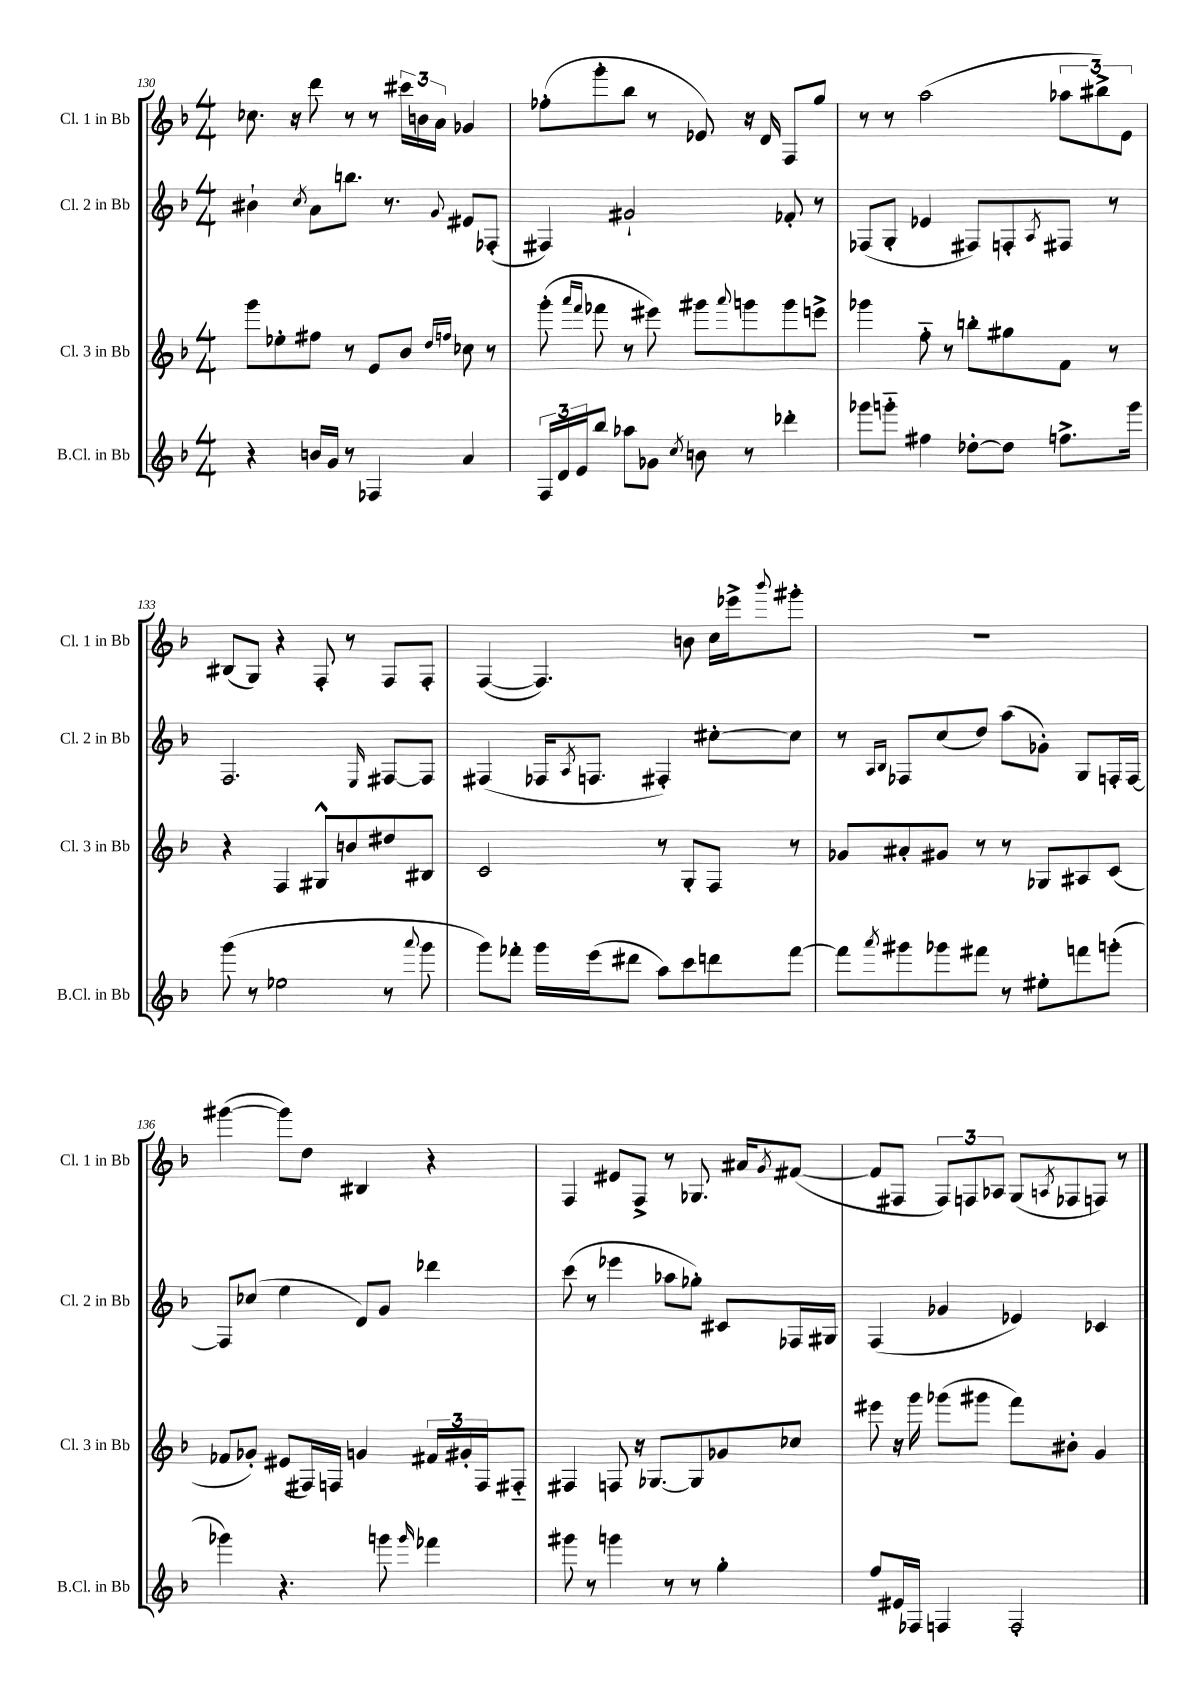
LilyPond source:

<<
\new StaffGroup <<
\new Staff = "s0" \with { instrumentName = "Cl. 1 in Bb" shortInstrumentName = "Cl. 1 in Bb" } {
    \clef treble \key f \major \numericTimeSignature \time 4/4
    ces''8. r16 d'''8 r8 r8 \tuplet 3/2 { cis'''16 b'16 a'16 } ges'4 |
    fes''8-.( g'''8-. bes''8 r8 ees'8) r16 d'16 f8 g''8 |
    r8 r8 a''2( \tuplet 3/2 { aes''8 bis''8->) e'8 } |
    bis8( g8) r4 f8-. r8 f8 f8-. |
    f4~( f4.) b'8 c''16 ees'''16-> \appoggiatura { bes'''8 } gis'''8-. |
    R1 |
    gis'''4~( gis'''8) d''8 bis4 r4 |
    f4 eis'8 f8-> r8 ges8. ais'16 \acciaccatura { g'8 } fis'8~( |
    fis'8 fis8 \tuplet 3/2 { fis8) f8 aes8 } g8( \acciaccatura { a8 } fes8 f8) r8 \bar "|." |
}
\new Staff = "s1" \with { instrumentName = "Cl. 2 in Bb" shortInstrumentName = "Cl. 2 in Bb" } {
    \clef treble \key f \major \numericTimeSignature \time 4/4
    bis'4-! \acciaccatura { c''8 } a'8 b''8. r8. \appoggiatura { g'8 } eis'8 fes8-.( |
    fis4) gis'2-! fes'8-. r8 |
    fes8( g8-. ees'4 fis8) f8-. \acciaccatura { a8 } fis8 r8 |
    f2. \grace { e16 } fis8~ fis8 |
    fis4( fes16 \acciaccatura { a8 } f8. fis4-.) cis''8~-. cis''8 |
    r8 \grace { a16 bes16 } fes8 c''8( d''8) a''8( ges'8-.) g8 f16-. f16~ |
    f8 ces''8( e''4 d'8) g'8 des'''4 |
    c'''8( r8 ees'''4 aes''8 ges''8-.) cis'8 fes16 gis16 |
    f4( ges'4 ees'4) ces'4 \bar "|." |
}
\new Staff = "s2" \with { instrumentName = "Cl. 3 in Bb" shortInstrumentName = "Cl. 3 in Bb" } {
    \clef treble \key f \major \numericTimeSignature \time 4/4
    g'''8 ees''8-. fis''8 r8 e'8 bes'8 \grace { d''16 f''16 } ces''8 r8 |
    g'''8-.( \grace { a'''16 f'''16 } fes'''8 r8 eis'''8) gis'''8 \appoggiatura { a'''8 } g'''8 g'''8 e'''8-> |
    ges'''4 f''8-_ r8 b''8-. gis''8 f'8 r8 |
    r4 f4 gis8-^ b'8 dis''8 bis8 |
    c'2 r8 g8-. f8 r8 |
    ges'8 ais'8-. gis'8 r8 r8 ges8 ais8 c'8( |
    fes'8 ges'8-.) eis'8( fis16) f16 g'4 \tuplet 3/2 { fis'16 gis'16-. f16 } fis8-_ |
    fis4 f8 r16 ges8.~ ges8 ges'8 ces''8 |
    eis'''8 r16 g'''16 ges'''8( gis'''8 f'''8) bis'8-. g'4 \bar "|." |
}
\new Staff = "s3" \with { instrumentName = "B.Cl. in Bb" shortInstrumentName = "B.Cl. in Bb" } {
    \clef treble \key f \major \numericTimeSignature \time 4/4
    r4 b'16 g'16 r8 fes4 a'4 |
    \tuplet 3/2 { f16 d'16 e'16 } bes''8 aes''8 ges'8 \acciaccatura { c''8 } b'8 r8 des'''4-. |
    ges'''8 g'''8-_ fis''4 des''8~-. des''8 f''8.-> g'''16 |
    g'''8( r8 ees''2 r8 \appoggiatura { a'''8 } g'''8 |
    g'''8) fes'''8-. g'''16 e'''16( dis'''8 a''8) c'''8 d'''8 fes'''8~ |
    fes'''8 \acciaccatura { a'''8 } gis'''8 ges'''8 fis'''8 r8 eis''8-. f'''8 g'''8-.( |
    ges'''4) r4. g'''8 \grace { g'''16 } fes'''4 |
    gis'''8 r8 g'''4 r8 r8 g''4-. |
    f''8 eis'16 fes16 f4 f2-. \bar "|." |
}
>>
>>
\layout { \context { \Score currentBarNumber = #130 } }
